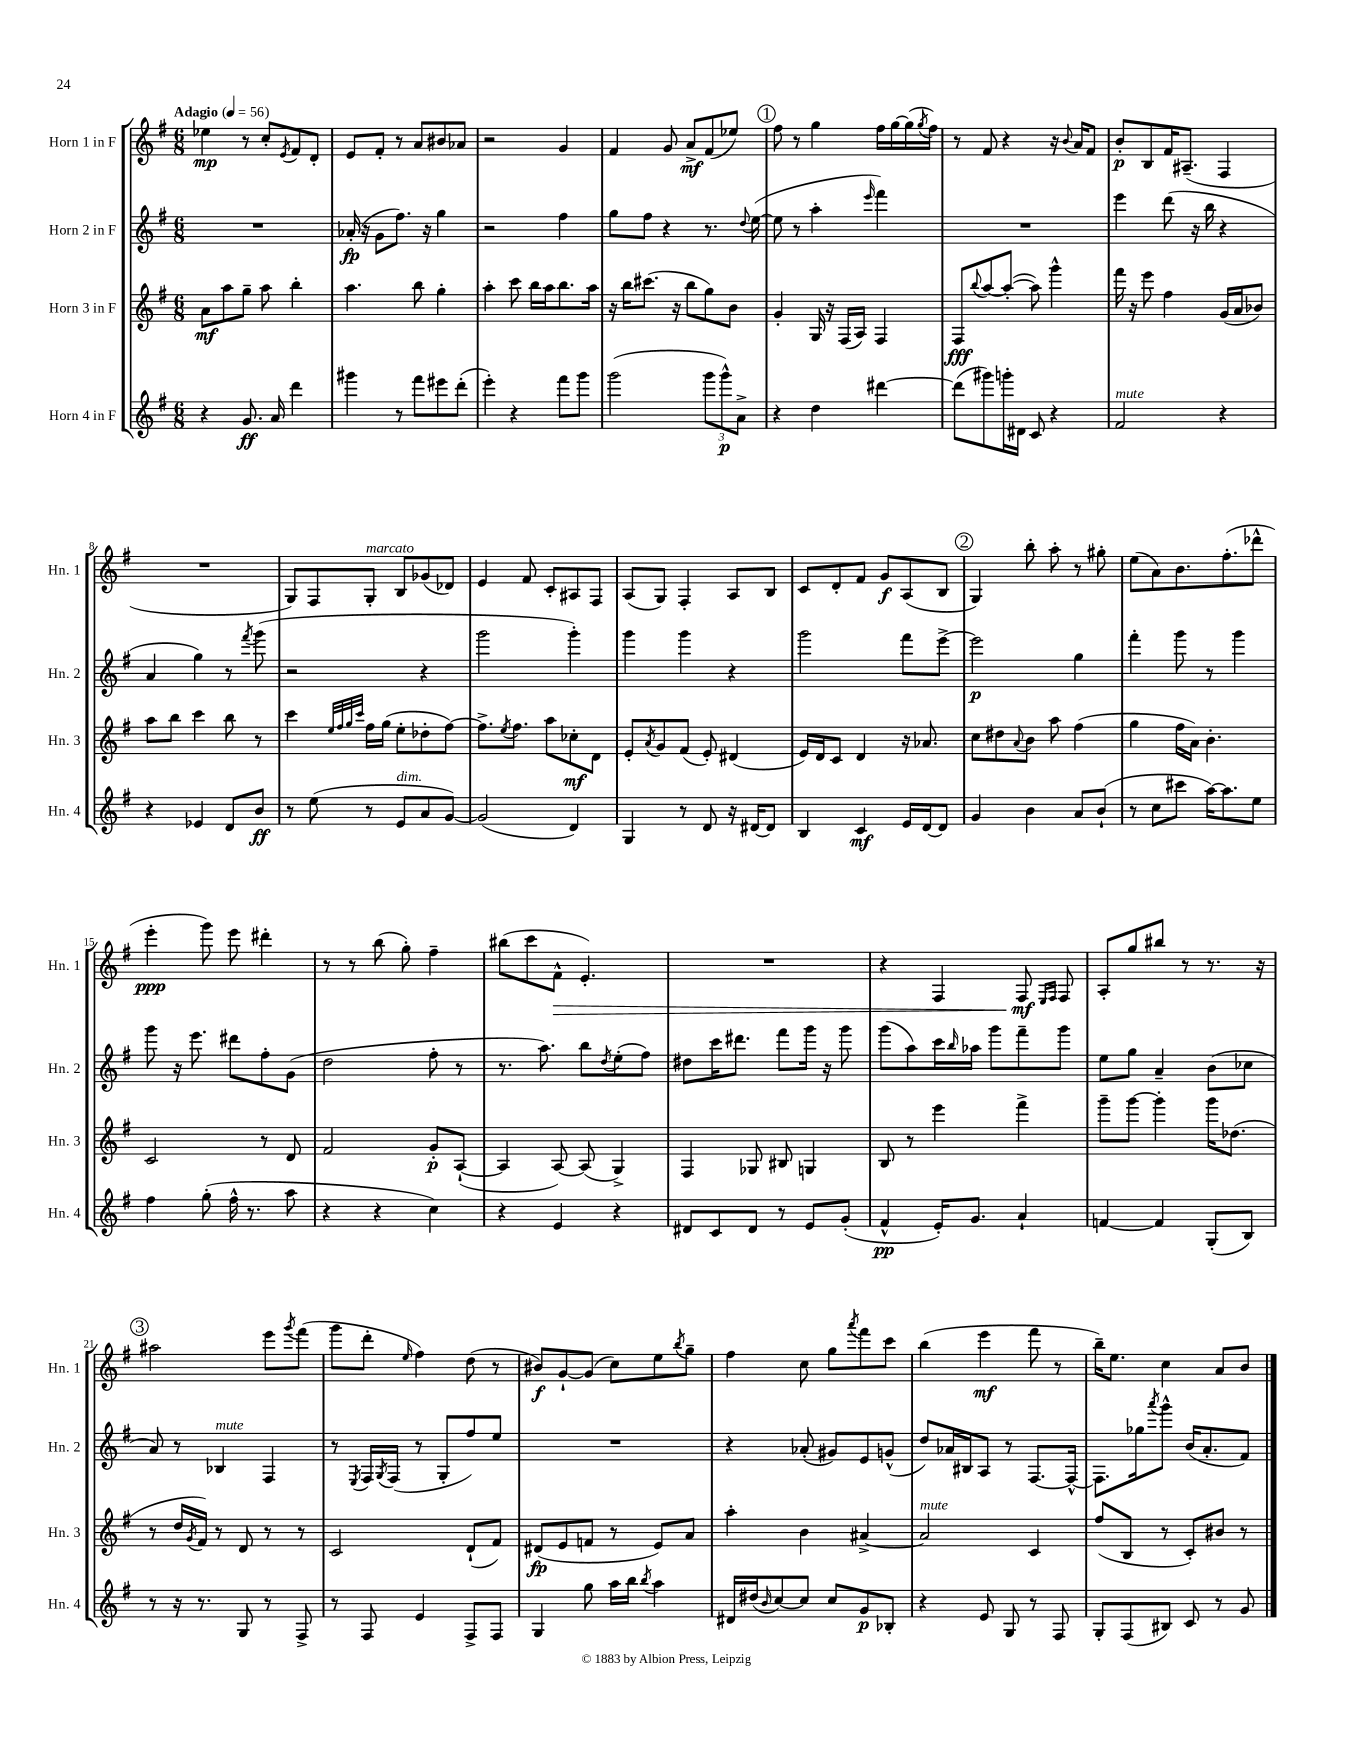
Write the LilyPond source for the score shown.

<<
\new StaffGroup <<
\new Staff = "s0" \with { instrumentName = "Horn 1 in F" shortInstrumentName = "Hn. 1" } {
    \clef treble \key g \major \numericTimeSignature \time 6/8 \tempo "Adagio" 4 = 56
    ees''4\mp r8 c''8-. \acciaccatura { e'8 } fis'8 d'8-. |
    e'8 fis'8-. r8 a'8 bis'8 aes'8 |
    r2 g'4 |
    fis'4 g'8 a'8->\mf fis'8( ees''8) |
    \mark \markup { \circle "1" } fis''8 r8 g''4 fis''16 g''16~ g''16( \acciaccatura { g''8 } fis''16) |
    r8 fis'8 r4 r16 \appoggiatura { b'8 } a'16 fis'8 |
    b'8-.\p b8 fis'16 ais8.--( fis4 |
    R2. |
    g8) fis8 g8-.^\markup { \italic "marcato" } b8 ges'8( des'8) |
    e'4 fis'8 c'8-. ais8 fis8 |
    a8( g8) fis4-. a8 b8 |
    c'8 d'8-. fis'8 g'8\f a8( b8 |
    \mark \markup { \circle "2" } g4) b''8-. a''8-. r8 gis''8-. |
    e''8( a'8) b'8. fis''8.-.( des'''8-^ |
    e'''4-.\ppp g'''8) e'''8 dis'''4-. |
    r8 r8 b''8( g''8-.) fis''4-- |
    bis''8( c'''8 fis'8-^\> e'4.-.) |
    R2. |
    r4 fis4 fis8\mf\! \grace { e16 fis16 } fis8 |
    a8-. g''8 bis''8 r8 r8. r16 |
    \mark \markup { \circle "3" } ais''2 e'''8 \acciaccatura { g'''8 } fis'''8( |
    g'''8 d'''8-. \grace { e''16 } fis''4) d''8( r8 |
    bis'8\f) g'8~-! g'8( c''8) e''8 \acciaccatura { b''8 } g''8-- |
    fis''4 c''8 g''8 \acciaccatura { a'''8 } fis'''8 c'''8 |
    b''4( e'''4\mf fis'''8 r8 |
    b''16--) e''8. c''4 a'8 b'8 \bar "|." |
}
\new Staff = "s1" \with { instrumentName = "Horn 2 in F" shortInstrumentName = "Hn. 2" } {
    \clef treble \key g \major \numericTimeSignature \time 6/8
    R2. |
    aes'16-.\fp( r16 g'8 fis''8.) r16 g''4 |
    r2 fis''4 |
    g''8 fis''8 r4 r8. \appoggiatura { d''8 } e''16~( |
    \mark \markup { \circle "1" } e''8 r8 a''4-. \grace { e'''16 } fis'''4) |
    R2. |
    e'''4 d'''8( r16 b''16 r4 |
    a'4 g''4) r8 \acciaccatura { fis'''8 } g'''8( |
    r2 r4 |
    g'''2 g'''4-.) |
    g'''4 g'''4 r4 |
    g'''2 fis'''8 e'''8~-> |
    \mark \markup { \circle "2" } e'''2\p g''4 |
    fis'''4-. g'''8 r8 g'''4 |
    g'''8 r16 e'''8. dis'''8 fis''8-. g'8( |
    d''2 fis''8-. r8 |
    r8. a''8.) b''8 \acciaccatura { d''8 } e''8-.( fis''8) |
    dis''8 c'''16 dis'''8. fis'''8 g'''16 r16 g'''8 |
    g'''8( a''8) c'''16 \grace { b''16 } aes''16 g'''8 fis'''8-- g'''8 |
    e''8 g''8 a'4-- b'8( ces''8 |
    \mark \markup { \circle "3" } a'8) r8 bes4^\markup { \italic "mute" } fis4 |
    r8 \acciaccatura { e8 } fis16 \acciaccatura { g8 } fis16( r8 g8-. fis''8) e''8 |
    R2. |
    r4 aes'8-.( gis'8) e'8 g'8-^( |
    d''8) aes'16 bis16 a8 r8 fis8.~ fis16~-^ |
    fis8. ges''16 \acciaccatura { a'''8 } g'''8-^ b'16( a'8.-. fis'8) \bar "|." |
}
\new Staff = "s2" \with { instrumentName = "Horn 3 in F" shortInstrumentName = "Hn. 3" } {
    \clef treble \key g \major \numericTimeSignature \time 6/8
    a'8\mf a''8 g''8-- a''8 b''4-. |
    a''4. b''8 g''4-. |
    a''4-. c'''8 b''16 a''16 b''8. a''16 |
    r16 b''16 cis'''8.( r16 b''8 g''8) b'8 |
    \mark \markup { \circle "1" } g'4-. g16 r16 fis16( a16) fis4 |
    fis8\fff \appoggiatura { b''8 } a''8~ a''8~-.( a''8) g'''4-^ |
    fis'''16 r16 e'''8 fis''4 g'16( a'16 bes'8) |
    a''8 b''8 c'''4 b''8 r8 |
    c'''4 \grace { e''32 fis''32 g''32 c'''32 } fis''16 g''16( e''8-. des''8-. fis''8~) |
    fis''8.-> \acciaccatura { e''8 } fis''8. a''8 ces''8-.\mf d'8 |
    e'8-. \acciaccatura { a'8 } g'8 fis'8( e'8-.) dis'4( |
    e'16) d'16 c'8 d'4 r16 aes'8. |
    \mark \markup { \circle "2" } c''8 dis''8 \appoggiatura { a'8 } b'8 a''8 fis''4( |
    g''4 fis''16 a'16) b'4.-. |
    c'2 r8 d'8 |
    fis'2 g'8-.\p a8~-!( |
    a4 a8~) a8( g4->) |
    fis4 ges8 bis8 g4 |
    b8 r8 e'''4 fis'''4-> |
    g'''8-- g'''8~ g'''4-. g'''16 des''8.( |
    \mark \markup { \circle "3" } r8 d''16 \acciaccatura { g'8 } fis'16) r8 d'8 r8 r8 |
    c'2 d'8-!( fis'8) |
    dis'8\fp( e'8 f'8 r8 e'8) a'8 |
    a''4-. b'4 ais'4~-> |
    ais'2^\markup { \italic "mute" } c'4 |
    fis''8( b8 r8 c'8-.) bis'8 r8 \bar "|." |
}
\new Staff = "s3" \with { instrumentName = "Horn 4 in F" shortInstrumentName = "Hn. 4" } {
    \clef treble \key g \major \numericTimeSignature \time 6/8
    r4 g'8.\ff a'16 d'''4 |
    gis'''4 r8 fis'''8 eis'''8 d'''8-.( |
    e'''4-.) r4 fis'''8 g'''8 |
    g'''2( \tuplet 3/2 { g'''8 g'''8-^\p) a'8-> } |
    \mark \markup { \circle "1" } r4 d''4 dis'''4~ |
    dis'''8( gis'''8) g'''16-. dis'16 c'8 r4 |
    fis'2^\markup { \italic "mute" } r4 |
    r4 ees'4 d'8 b'8\ff |
    r8 e''8( r8 e'8^\markup { \italic "dim." } a'8 g'8~) |
    g'2( d'4) |
    g4 r8 d'8 r16 dis'16~ dis'8 |
    b4 c'4\mf e'16 d'16~ d'8 |
    \mark \markup { \circle "2" } g'4 b'4 a'8 b'8-!( |
    r8 c''8 cis'''8 a''16~) a''8. e''8 |
    fis''4 g''8-.( fis''16-^ r8. a''8 |
    r4 r4 c''4) |
    r4 e'4 r4 |
    dis'8 c'8 dis'8 r8 e'8 g'8-.( |
    fis'4-^\pp e'16-.) g'8. a'4-! |
    f'4~ f'4 g8-.( b8) |
    \mark \markup { \circle "3" } r8 r16 r8. g8 r8 fis8-> |
    r8 fis8 e'4 fis8-> fis8 |
    g4 g''8 a''16 b''16 \acciaccatura { b''8 } a''4 |
    dis'16 dis''16( \grace { b'16 } c''8~) c''8 c''8 g'8\p bes8-. |
    r4 e'8 g8 r8 fis8 |
    g8-. fis8( bis8) c'8 r8 g'8 \bar "|." |
}
>>
>>
